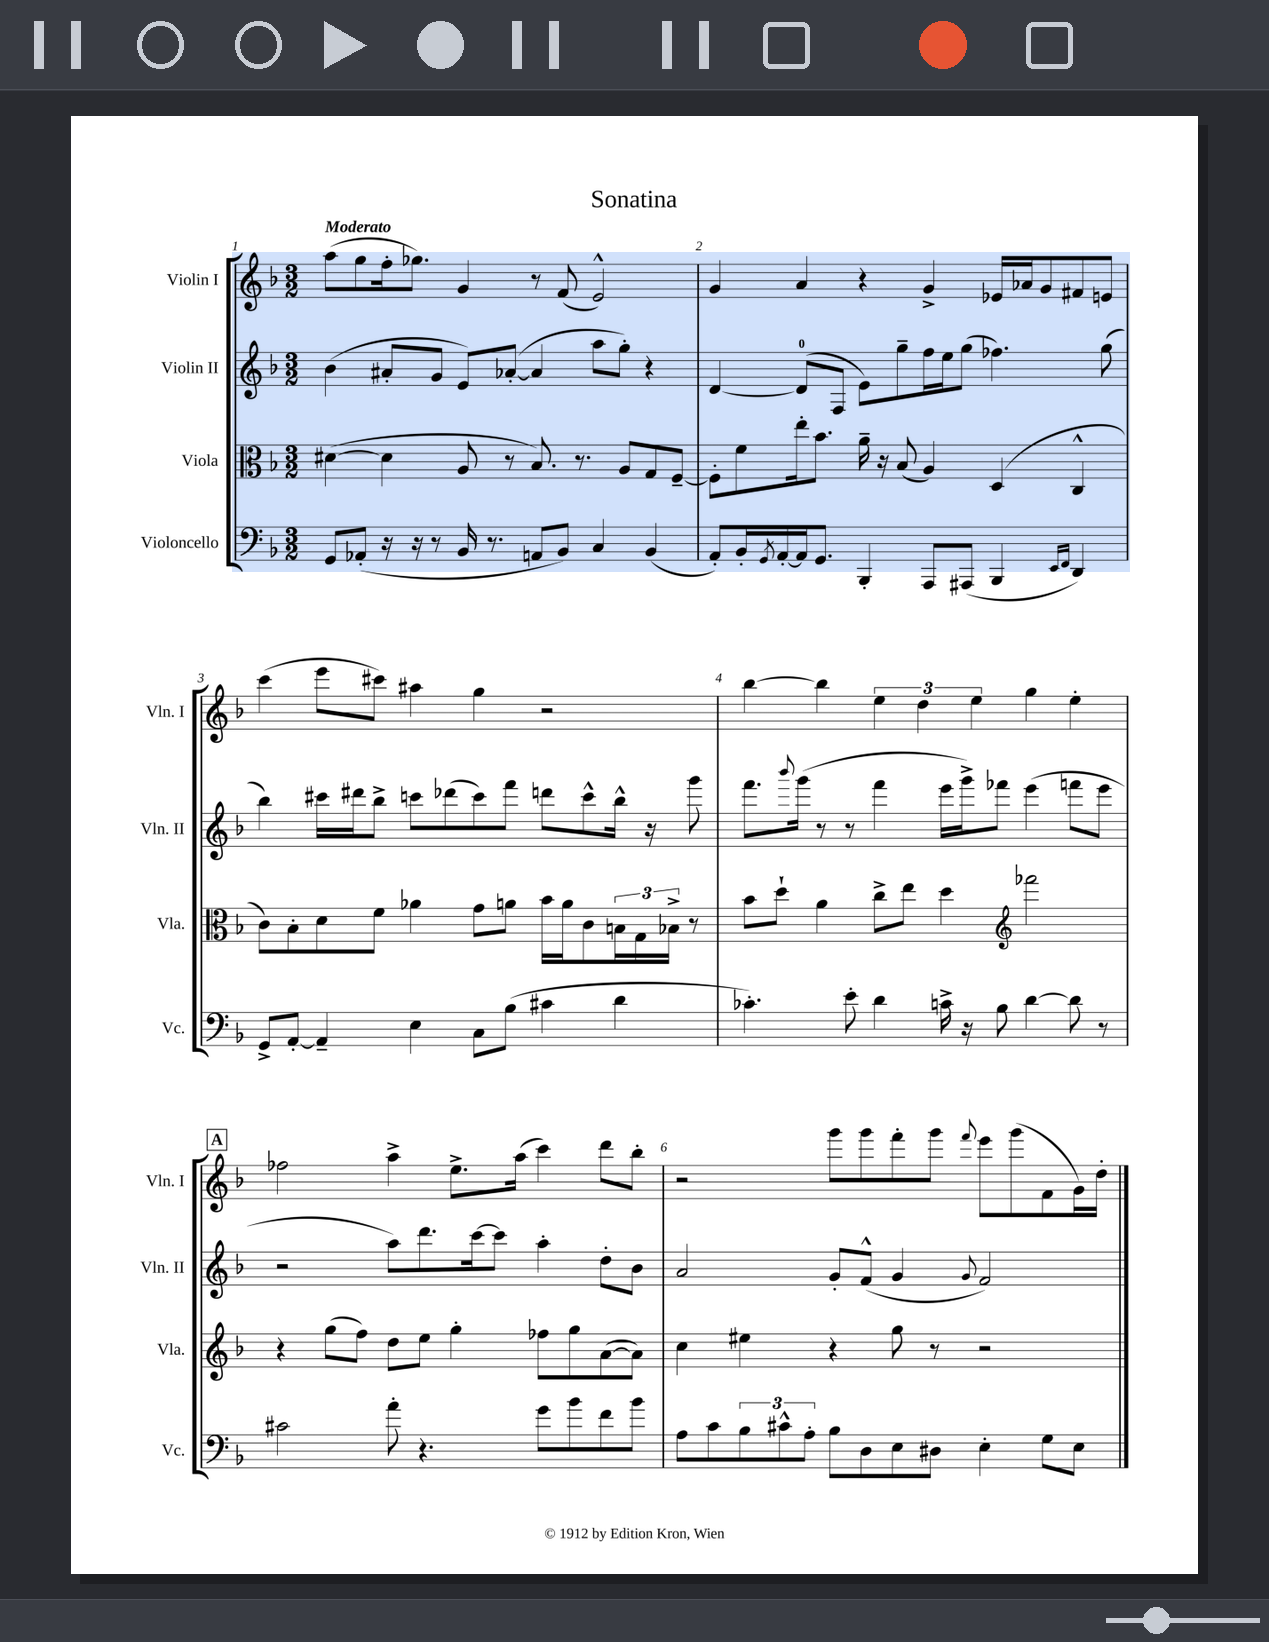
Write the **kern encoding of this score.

**kern	**kern	**kern	**kern
*part4	*part3	*part2	*part1
*staff4	*staff3	*staff2	*staff1
*I"Violoncello	*I"Viola	*I"Violin II	*I"Violin I
*I'Vc.	*I'Vla.	*I'Vln. II	*I'Vln. I
*clefF4	*clefC3	*clefG2	*clefG2
*k[b-]	*k[b-]	*k[b-]	*k[b-]
*M3/2	*M3/2	*M3/2	*M3/2
=1	=1	=1	=1
!	!	!	!LO:TX:a:B:t=Moderato
8GG/L	([4d#X\	(4b-\	(8aa\L
(8AA-X'/J	.	.	8gg\
16r	4d#\]	8a#X'/L	16ff'\k
16r	.	.	8.gg-X\J)
8r	.	8g/J	.
16BB-/	8A/	8e/L)	4g/
8.r	.	.	.
.	8r	([8a-X'/J	.
8AAn/L	8.B-/)	4a-/]	8r
8BB-/J)	.	.	(8f/
.	8.r	.	.
4C/	.	8aa\L	2e^^/)
.	8A/L	8gg'\J)	.
(4BB-/	8G/	4r	.
.	[8F~/J	.	.
=2	=2	=2	=2
8AA'/L)	8F'\L]	[4d/	4g/
16BB-'/L	8f\	.	.
8qGG/	.	.	.
[16AA'/	.	.	.
16AA/J]	16ee'\k	(8d/L]	4a/
8.GG/J	8.b-\J	.	.
.	.	8F/J	.
4BBB-'/	16a~\	8e\L)	4r
.	16r	.	.
.	(8B-/	8gg~\	.
8AAA/L	4A/)	16ff\L	4g^/
.	.	16ee\J	.
(8AAA#X/J	.	(8gg\J	.
4BBB-/	(4D/	4.ff-X\)	16e-X/LL
.	.	.	16a-X/J
.	.	.	8g/
16qqEE/LL	.	.	.
16qqFF/JJ	.	.	.
4DD/)	4C^^/	.	8f#X/
.	.	(8gg\	8en/J
!!LO:LB:g=z
=3	=3	=3	=3
8GG^/L	8c\L)	4bb-\)	(4ccc\
[8AA'/J	8B-'\	.	.
4AA~/]	8d\	16ccc#X\LL	8eee\L
.	.	16ddd#X\J	.
.	8f\J	8bb-^\J	8ccc#X\J)
4E\	4a-X\	8cccn\L	4aa#X\
.	.	(8ddd-X\	.
8C\L	8g\L	8ccc\)	4gg\
(8B-\J	8an\J	8fff\J	.
4c#X\	16b-\LL	8dddn\L	2r
.	16a\J	.	.
.	8c\	8ccc^^\	.
4d\	24Bn\L	16bb-^^\Jk	.
.	24G\	.	.
.	.	16r	.
.	24B-X^\JJ	.	.
.	8r	8ggg\	.
=4	=4	=4	=4
4.c-X'\)	8b-\L	8.fff\L	[4bb-\
.	8dd`\J	.	.
.	.	8qqbbb-/	.
.	.	(16ggg\Jk	.
.	4a\	8r	4bb-\]
8e'\	.	8r	.
4d\	8cc^\L	4fff\	6ee\
.	8ee\J	.	.
.	.	.	6dd\
16cn^\	4dd\	16eee\LL	.
16r	.	16ggg^\J)	.
.	.	.	6ee\
8B-\	.	8fff-X\J	.
*	*clefG2	*	*
[4d\	2fff-X\	(4eee\	4gg\
8d\]	.	8fffn\L	4ee'\
8r	.	8eee\J	.
!!LO:LB:g=z
!!LO:REH:place=s1:t=A
=5	=5	=5	=5
2c#X\	4r	2r	2ff-X\
.	(8gg\L	.	.
.	8ff\J)	.	.
8a'\	8dd\L	8aa\L)	4aa^\
4.r	8ee\J	8.ddd\	.
.	4gg'\	.	8.ee^\L
.	.	[16ccc\k	.
.	.	8ccc\J]	.
.	.	.	(16aa\Jk
8g\L	8ff-X\L	4aa'\	4ccc\)
8b-\	8gg\	.	.
8f\	([8a\	8dd'\L	8ddd\L
8b-\J	8a\J])	8b-\J	8bb-'\J
=6	=6	=6	=6
8A\L	4cc\	2a/	2r
8c\	.	.	.
12B-\	4ee#X\	.	.
12c#X^^\	.	.	.
12A'\J	.	.	.
8B-\L	4r	8g'/L	8ggg\L
8D\	.	(8f^^/J	8ggg\
8E\	8gg\	4g/	8fff'\
8D#X\J	8r	.	8ggg\J
.	.	8qqg/	8qqfff/
4E'\	2r	2f/)	8eee\L
.	.	.	(8ggg\
8G\L	.	.	8f\
8E\J	.	.	16g\L)
.	.	.	16dd'\JJ
==	==	==	==
*-	*-	*-	*-
